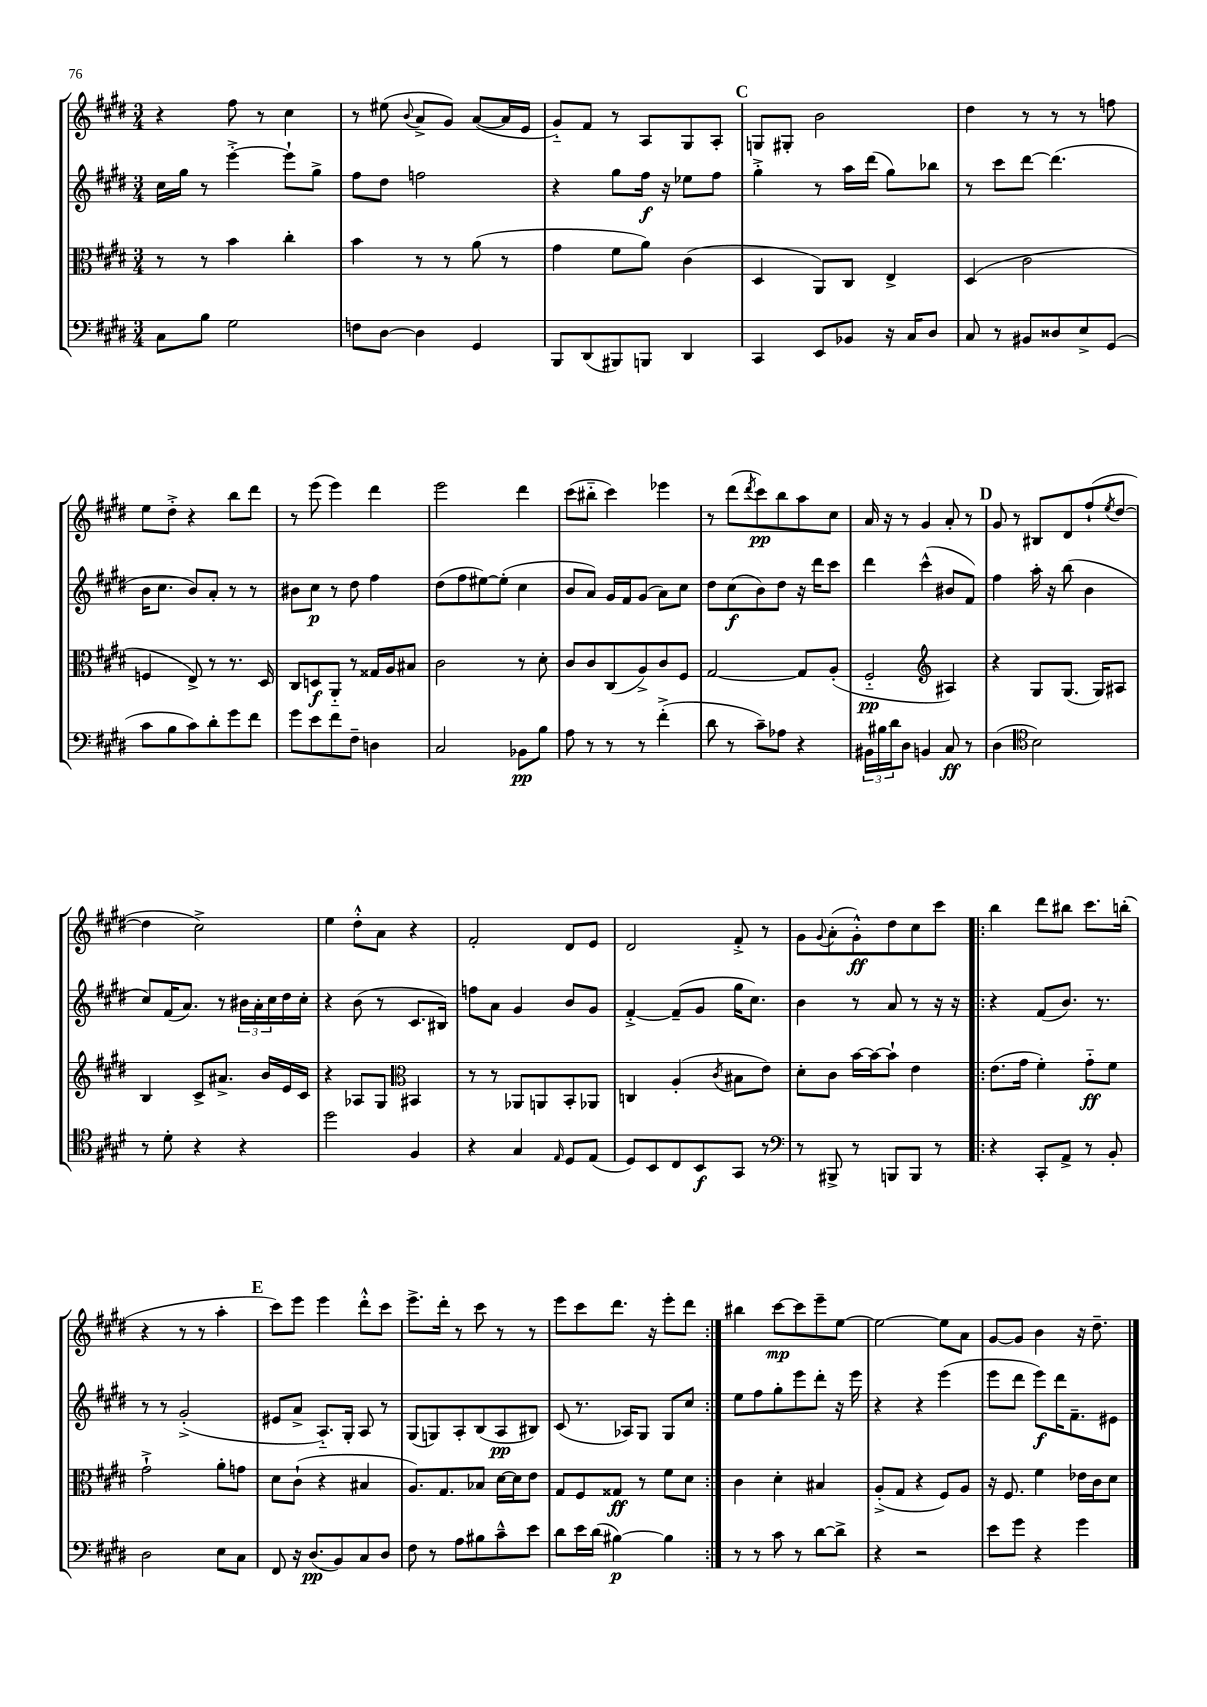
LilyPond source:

<<
\new StaffGroup <<
\new Staff = "s0" {
    \clef treble \key e \major \numericTimeSignature \time 3/4
    r4 fis''8 r8 cis''4 |
    r8 eis''8( \appoggiatura { b'8 } a'8-> gis'8) a'8~( a'16 e'16 |
    gis'8-_) fis'8 r8 a8 gis8 a8-. |
    \mark \markup { \bold "C" } g8 gis8-. b'2 |
    dis''4 r8 r8 r8 f''8 |
    e''8 dis''8-.-> r4 b''8 dis'''8 |
    r8 e'''8( e'''4) dis'''4 |
    e'''2 dis'''4 |
    cis'''8( bis''8-_ cis'''4) ees'''4 |
    r8 dis'''8( \acciaccatura { dis'''8 } cis'''8\pp) b''8 a''8 cis''8 |
    a'16 r16 r8 gis'4 a'8-. r8 |
    \mark \markup { \bold "D" } gis'8 r8 bis8 dis'8 fis''8-!( \acciaccatura { e''8 } dis''8~ |
    dis''4 cis''2->) |
    e''4 dis''8-.-^ a'8 r4 |
    fis'2-. dis'8 e'8 |
    dis'2 fis'8-.-> r8 |
    gis'8 \appoggiatura { gis'8 } a'8-.( gis'8-.-^\ff) dis''8 cis''8 cis'''8 |
    \repeat volta 2 { b''4 dis'''8 bis''8 cis'''8. b''16-.( |
    r4 r8 r8 a''4-. |
    \mark \markup { \bold "E" } cis'''8) e'''8 e'''4 dis'''8-.-^ cis'''8 |
    e'''8.-> dis'''16-. r8 cis'''8 r8 r8 |
    e'''8 cis'''8 dis'''8. r16 e'''8-. dis'''8 | }
    bis''4 cis'''8~\mp cis'''8 e'''8-- e''8~ |
    e''2~ e''8 a'8 |
    gis'8~ gis'8 b'4 r16 dis''8.-- \bar "|." |
}
\new Staff = "s1" {
    \clef treble \key e \major \numericTimeSignature \time 3/4
    cis''16 gis''16 r8 e'''4~-.-> e'''8-! gis''8-> |
    fis''8 dis''8 f''2 |
    r4 gis''8 fis''16\f r16 ees''8 fis''8 |
    \mark \markup { \bold "C" } gis''4-.-> r8 a''16 dis'''16( gis''8) bes''8 |
    r8 cis'''8 dis'''8~ dis'''4.( |
    b'16 cis''8. b'8) a'8-. r8 r8 |
    bis'8 cis''8\p r8 dis''8 fis''4 |
    dis''8( fis''8 eis''8~) eis''8-.( cis''4 |
    b'8 a'8) gis'16 fis'16 gis'8( a'8) cis''8 |
    dis''8 cis''8\f( b'8) dis''8 r16 dis'''16 cis'''8 |
    dis'''4 cis'''4-^( bis'8 fis'8) |
    \mark \markup { \bold "D" } fis''4 a''16-. r16 b''8( b'4 |
    cis''8) fis'16( a'8.) r8 \tuplet 3/2 { bis'16 a'16-. cis''16 } dis''16 cis''16-. |
    r4 b'8( r8 cis'8. bis16) |
    f''8 a'8 gis'4 b'8 gis'8 |
    fis'4~-.-> fis'8--( gis'8 gis''16 cis''8.) |
    b'4 r8 a'8 r8 r16 r16 |
    \repeat volta 2 { r4 fis'8( b'8.) r8. |
    r8 r8 gis'2-.->( |
    \mark \markup { \bold "E" } eis'8 a'8-> a8.-_) gis16-. a8 r8 |
    gis8( g8) a8-. b8( a8\pp bis8) |
    cis'8( r8. aes16) gis8 gis8 cis''8 | }
    e''8 fis''8 gis''8-. e'''8 dis'''8-. r16 e'''16 |
    r4 r4 e'''4( |
    e'''8 dis'''8 e'''8\f) dis'''16 fis'8.-- eis'8 \bar "|." |
}
\new Staff = "s2" {
    \clef alto \key e \major \numericTimeSignature \time 3/4
    r8 r8 b'4 cis''4-. |
    b'4 r8 r8 a'8( r8 |
    gis'4 fis'8 a'8) cis'4( |
    \mark \markup { \bold "C" } dis4 a,8) cis8 e4-> |
    dis4( cis'2 |
    f4 e8->) r8 r8. dis16 |
    cis8 d8\f a,8-_ r8 gisis16 a16 bis8 |
    cis'2 r8 dis'8-. |
    cis'8 cis'8 cis8( a8->) cis'8 fis8 |
    gis2~ gis8 a8-.( |
    fis2-_\pp \clef treble ais4) |
    \mark \markup { \bold "D" } r4 gis8 gis8.( gis16) ais8 |
    b4 cis'8-> ais'8.-> b'16 e'16 cis'16 |
    r4 aes8 gis8 \clef alto bis,4 |
    r8 r8 aes,8 a,8 b,8-. aes,8 |
    c4 a4-.( \acciaccatura { cis'8 } bis8 e'8) |
    dis'8-. cis'8 b'16~ b'16~ b'8-! e'4 |
    \repeat volta 2 { e'8.( gis'16 fis'4-.) gis'8-_\ff fis'8 |
    gis'2-!-> a'8-. g'8 |
    \mark \markup { \bold "E" } dis'8 cis'8-!( r4 bis4 |
    a8.) gis8. bes8 dis'16~ dis'16 e'8 |
    gis8 fis8 gisis8\ff r8 fis'8 dis'8 | }
    cis'4 dis'4-. bis4 |
    a8-.->( gis8 r4 fis8) a8 |
    r16 fis8. fis'4 ees'16 cis'16 dis'8 \bar "|." |
}
\new Staff = "s3" {
    \clef bass \key e \major \numericTimeSignature \time 3/4
    cis8 b8 gis2 |
    f8 dis8~ dis4 gis,4 |
    b,,8 dis,8( bis,,8) b,,8 dis,4 |
    \mark \markup { \bold "C" } cis,4 e,8 bes,8 r16 cis16 dis8 |
    cis8 r8 bis,8 disis8 e8-> gis,8( |
    cis'8 b8 cis'8) dis'8-. gis'8 fis'8 |
    gis'8 e'8 fis'8 fis8-- d4 |
    cis2 bes,8\pp b8 |
    a8 r8 r8 r8 fis'4-.->( |
    dis'8 r8 cis'8--) aes8 r4 |
    \tuplet 3/2 { bis,16 bis16 dis'16 } dis8 b,4 cis8\ff r8 |
    \mark \markup { \bold "D" } dis4( \clef tenor b2) |
    r8 dis'8-. r4 r4 |
    dis''2 fis4 |
    r4 gis4 \grace { e16 } dis8 e8( |
    dis8) b,8 cis8 b,8\f gis,8 r8 |
    \clef bass r8 bis,,8-> r8 b,,8 b,,8 r8 |
    \repeat volta 2 { r4 cis,8-. a,8-> r8 b,8-. |
    dis2 e8 cis8 |
    \mark \markup { \bold "E" } fis,8 r16 dis8.\pp( b,8) cis8 dis8 |
    fis8 r8 a8 bis8 cis'8---^ e'8 |
    dis'8 e'16 dis'16( bis4~\p) bis4 | }
    r8 r8 cis'8 r8 dis'8~ dis'8-> |
    r4 r2 |
    e'8 gis'8 r4 gis'4 \bar "|." |
}
>>
>>
\layout { \context { \Score \remove "Bar_number_engraver" } }
